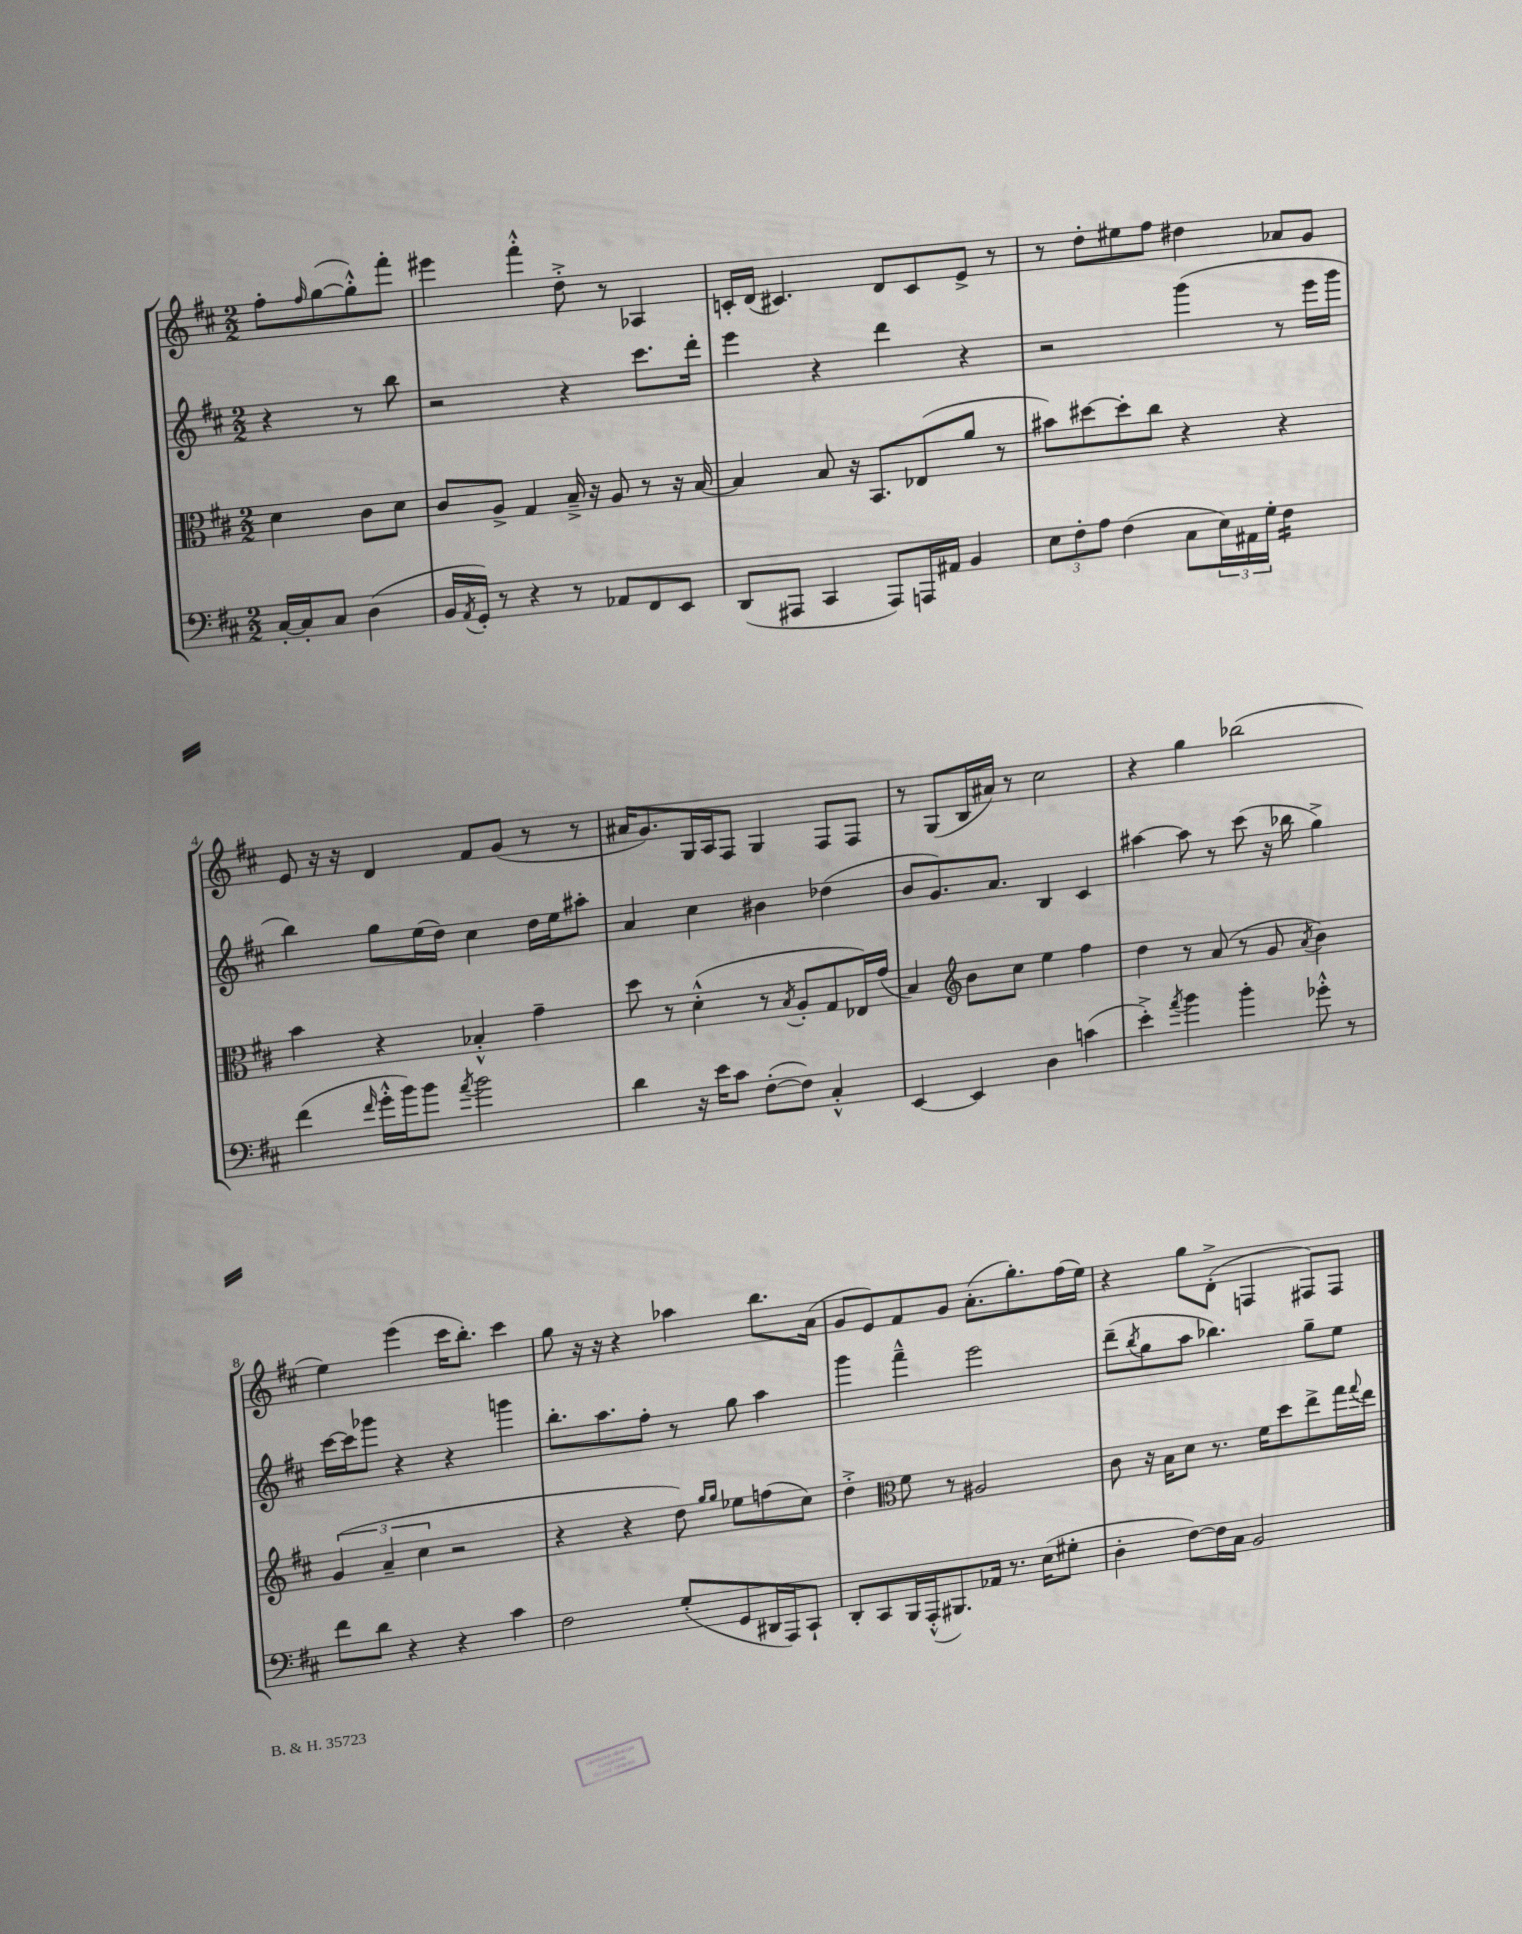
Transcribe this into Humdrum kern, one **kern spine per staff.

**kern	**kern	**kern	**kern
*part4	*part3	*part2	*part1
*staff4	*staff3	*staff2	*staff1
*clefF4	*clefC3	*clefG2	*clefG2
*k[f#c#]	*k[f#c#]	*k[f#c#]	*k[f#c#]
*M2/2	*M2/2	*M2/2	*M2/2
=	=	=	=
[16C#'/LL	4d\	4r	8ff#'\L
16C#'/J]	.	.	.
.	.	.	16qqff#/
8C#/J	.	.	([8gg\
(4D\	8c#\L	8r	8gg'^^\])
.	8d\J	8bb\	8fff#'\J
=1	=1	=1	=1
16BB/LL	8c#/L	2r	4eee#X\
8qAA/	.	.	.
16GG'/JJ)	.	.	.
8r	8A^/J	.	.
4r	4G/	.	4fff#'^^\
8r	16B~^/	4r	8dd'^\
.	16r	.	.
8AA-X/L	8A/	.	8r
8FF#/	8r	8.ccc#\L	4A-X/
8EE/J	16r	.	.
.	[16B/	16ddd'\Jk	.
=2	=2	=2	=2
(8DD/L	4B/]	4eee\	16cn'/LL
.	.	.	(16d/JJ
8AAA#X/J	.	.	4.c#X/)
4CC#/	8B/	4r	.
.	16r	.	.
.	8.BB/L	.	.
8AAA#/L)	.	4ddd\	8d/L
16AAAn/L	(8E-X/	.	8c#/
16AA#X/JJ	.	.	.
4BB/	8a/J	4r	8e^/J
.	8r	.	8r
=3	=3	=3	=3
12E\L	8b#X\L)	2r	8r
12F#'\	.	.	.
.	[8dd#X\	.	8dd'\L
12A\J	.	.	.
(4F#\	8dd#'\]	.	8ee#X\
.	8cc#\J	.	8ff#\J
8C#\L	4r	(4ggg\	4dd#X\
24E\L)	.	.	.
24AA#X\	.	.	.
24G'\JJ	.	.	.
*tremolo	*	*	*
16F#\LL	4r	8r	8a-X/L
16F#\	.	.	.
16F#\	.	16eee\LL	8g/J
16F#\JJ	.	16ggg\JJ	.
*Xtremolo	*	*	*
!!LO:LB:g=z
=4	=4	=4	=4
(4f#\	4b\	4bb\)	8e/
.	.	.	16r
.	.	.	16r
16qqf#/	.	.	.
16g'^^\LL	4r	8gg\L	4d/
16b\J)	.	.	.
8b\J	.	(16ee\L	.
.	.	16dd\JJ)	.
8qa/	.	.	.
2b\	4B-X'^^/	4cc#\	8f#/L
.	.	.	(8g/J
.	4g~\	16dd\LL	8r
.	.	16ee\J	.
.	.	8aa#X'\J	8r
=5	=5	=5	=5
4d\	8dd\	4a/	16a#X/KL
.	.	.	8.g/)
.	8r	.	.
16r	(4d'^^\	4cc#\	16G/L
16e\KL	.	.	16A/J
8c#\J	.	.	8F#/J
([8F#'\L	8r	4b#X\	4G/
.	8qB/	.	.
8F#\J])	8A'/L	.	.
4C#'^^/	8G/	(4dd-X\	8F#/L
.	16E-X/L)	.	8F#/J
.	(16g/JJ	.	.
=6	=6	=6	=6
[4EE/	4B/)	8b/L	8r
.	.	8.g/)	(8G/L
*	*clefG2	*	*
4EE/]	8b\L	.	16B/L
.	.	8.a/J	16a#X/JJ)
.	8cc#\J	.	8r
4D\	4ee\	4B/	2cc#\
(4cn\	4ff#\	4c#/	.
=7	=7	=7	=7
4e'^\)	4dd\	[4aa#X\	4r
8qa/	.	.	.
4b\	8r	8aa#\]	4gg\
.	(8a/	8r	.
4b'\	8r	(8ccc#\	(2bb-X\
.	8g/	16r	.
.	.	16bb-X\	.
.	8qa/	.	.
8g-X'^^\	4b\)	4gg^\)	.
8r	.	.	.
!!LO:LB:g=z
=8	=8	=8	=8
8f#\L	(6g/	[16ccc#\LL	4ee\)
.	.	16ccc#\J]	.
8d\J	.	8ggg-X\J	.
.	6a~/	.	.
4r	.	4r	(4eee\
.	6cc#\	.	.
4r	2r	4r	16ccc#\KL
.	.	.	8.bb'\J)
4c#\	.	4gggn\	4ccc#\
=9	=9	=9	=9
2F#\	4r	8.bb'\L	8gg\
.	.	.	16r
.	.	8.aa\	16r
.	4r	.	4r
.	.	8ff#'\J	.
(8G'/L	8dd\)	8r	4aa-X\
.	16qqgg/LL	.	.
.	16qqgg/JJ	.	.
8GG/	8ee-X\L	8gg\	.
16DD#X/L	(8ffn\	4aa\	8.bb\L
16AAA/J)	.	.	.
8CC#`/J	8cc#\J)	.	.
.	.	.	(16a\Jk
=10	=10	=10	=10
8DD'/L	4dd'^\	4ggg\	8g/L
8CC#/	.	.	8e/)
*	*clefC3	*	*
16BBB/L	8f#\	4fff#~^^\	8f#/
(16AAA'^^/J	.	.	.
8.BBB#X/)	8r	.	8g/J
.	2A#X/	2eee\	(8.a'\L
16AA-X/Jk	.	.	.
8.r	.	.	.
.	.	.	8.gg'\)
(16E\KL	.	.	.
8G#X'\J	.	.	(16ff#\L
.	.	.	16ee\JJ)
=11	=11	=11	=11
4D'\	8c#\	(8ddd~\L	4r
.	.	8qbb/	.
.	16r	8gg\	.
.	16B\KL	.	.
[8F#\L)	8d\J	8aa\J	8gg\L
16F#\L]	8.r	4.bb-X\)	(8d'^\J
16C#\JJ	.	.	.
2BB/	.	.	4Fn/
.	16f#\KL	.	.
.	8dd\	.	.
.	8ee^\	8gg~\L	8F#X/L)
.	16gg\L	8ee\J	8F#/J
.	8qqgg/	.	.
.	16ee\JJ	.	.
==	==	==	==
*-	*-	*-	*-
